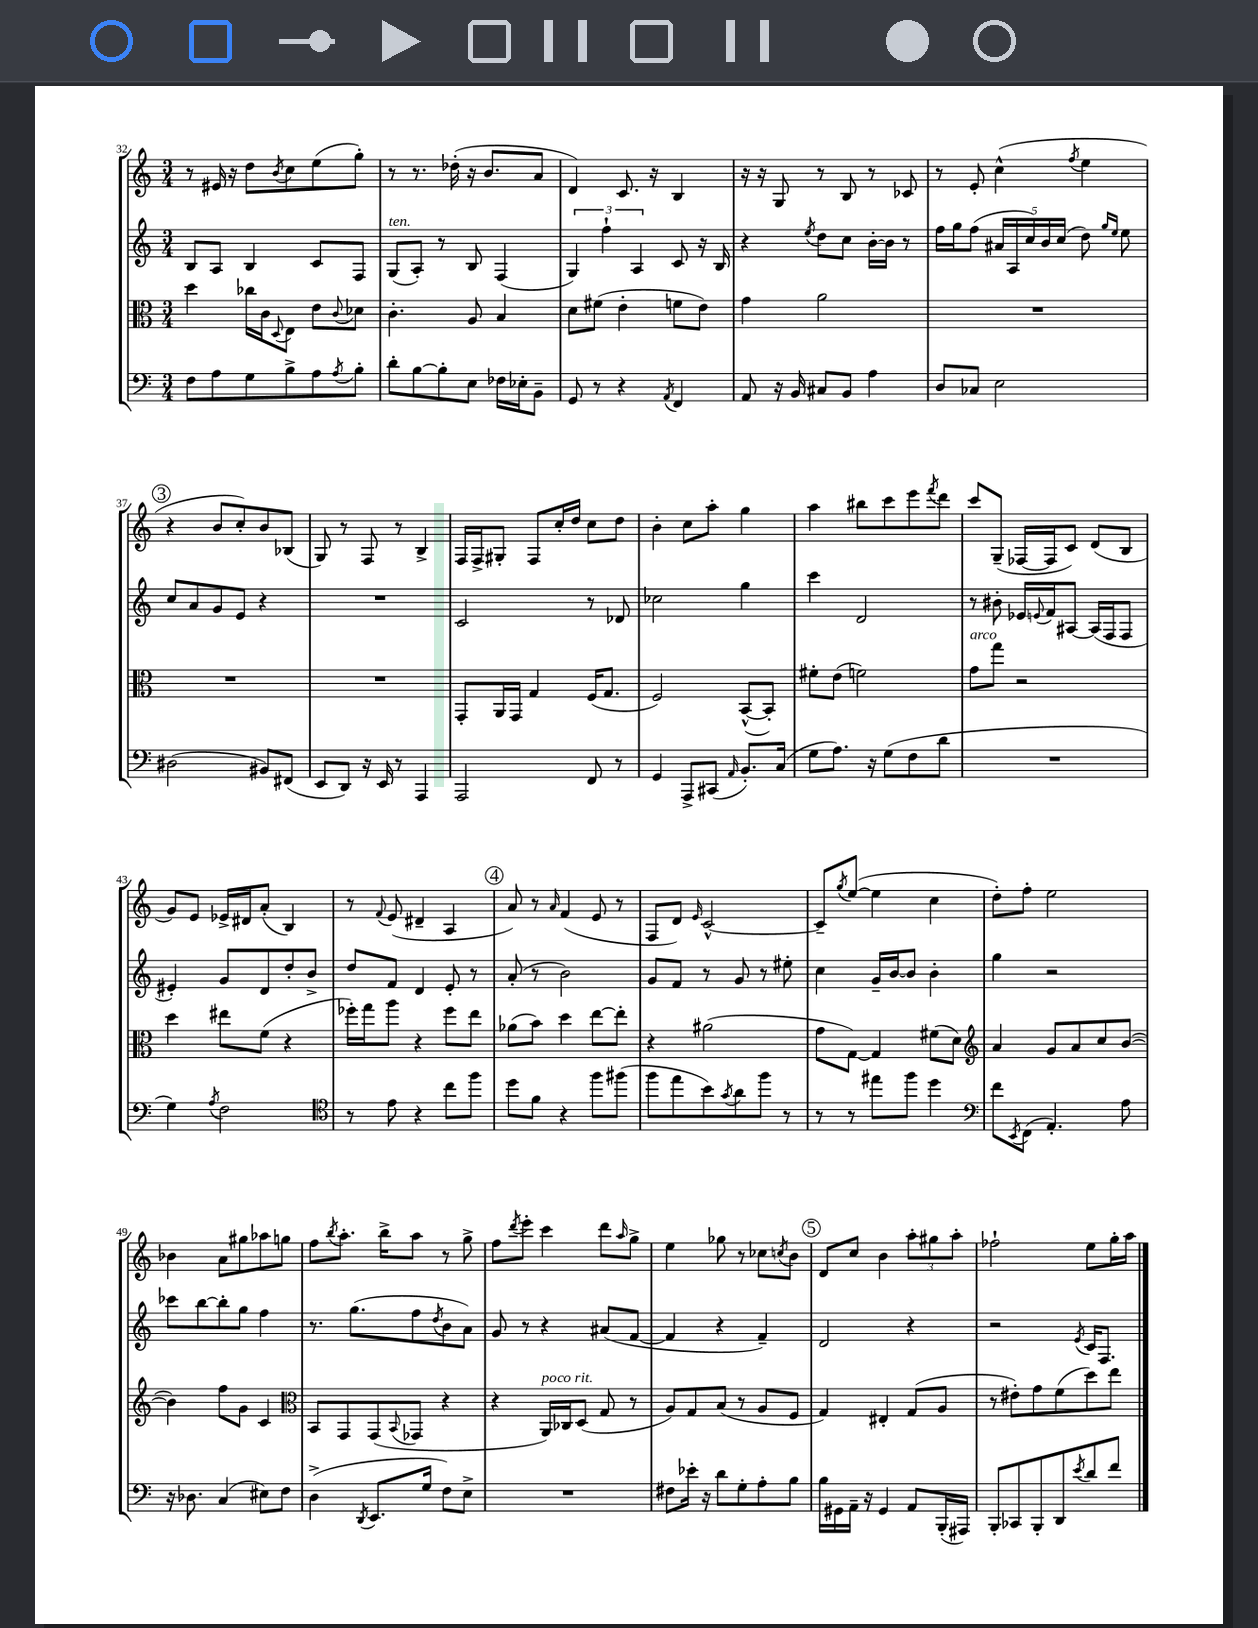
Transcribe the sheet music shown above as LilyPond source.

<<
\new StaffGroup <<
\new Staff = "s0" {
    \clef treble \key c \major \numericTimeSignature \time 3/4
    r8 eis'16 r16 d''8 \acciaccatura { b'8 } c''8 e''8( g''8-.) |
    r8 r8. des''16-.( r16 b'8. a'8 |
    d'4) c'8. r16 b4 |
    r16 r16 g8 r8 b8 r8 ces'8 |
    r8 e'8-. c''4-^( \acciaccatura { f''8 } e''4 |
    \mark \markup { \circle "3" } r4 b'8 c''8-.) b'8 bes8( |
    g8) r8 f8 r8 b4-> |
    f16 f16-> gis8-. f8 c''16-. d''16 c''8 d''8 |
    b'4-. c''8 a''8-. g''4 |
    a''4 bis''8 c'''8 e'''8 \acciaccatura { f'''8 } d'''8 |
    c'''8 g8--( fes16~ fes16 c'8) d'8( b8 |
    g'8) e'8 ees'16-> dis'16 a'8-.( b4) |
    r8 \appoggiatura { f'8 } e'8( dis'4-- a4 |
    \mark \markup { \circle "4" } a'8) r8 \grace { a'16 } f'4( e'8 r8 |
    f8 d'8) \grace { e'16 } c'2~-^ |
    c'8-- \acciaccatura { g''8 } e''8~( e''4 c''4 |
    d''8-.) f''8-. e''2 |
    bes'4 a'8 gis''8 aes''8 g''8 |
    f''8 \acciaccatura { b''8 } a''8.-. b''16-> a''8 r8 g''8-> |
    f''8 \acciaccatura { d'''8 } e'''8-. c'''4 d'''8 \grace { a''16 } g''8-> |
    e''4 ges''8 r8 ces''8 \acciaccatura { c''8 } b'8 |
    \mark \markup { \circle "5" } d'8 c''8 b'4 \tuplet 3/2 { a''8-. gis''8 a''8-. } |
    fes''2-! e''8 g''16-. a''16 \bar "|." |
}
\new Staff = "s1" {
    \clef treble \key c \major \numericTimeSignature \time 3/4
    b8 a8 b4 c'8 f8 |
    g8^\markup { \italic "ten." }( a8-.) r8 b8 f4( |
    \tuplet 3/2 { g4) f''4-! a4 } c'8 r16 b16 |
    r4 \acciaccatura { e''8 } d''8 c''8 b'16~-. b'16 r8 |
    f''16 g''16 f''8( \tuplet 5/4 { ais'16 a16 c''16) b'16 c''16( } d''8) \grace { g''16 e''16 } e''8 |
    \mark \markup { \circle "3" } c''8 a'8 g'8 e'8 r4 |
    R2. |
    c'2 r8 des'8 |
    ces''2 g''4 |
    c'''4 d'2 |
    r8 bis'8-. ees'16 \appoggiatura { e'8 } f'16 ais8~ ais16( f16 f8 |
    eis'4-.) g'8 d'8 d''8-. b'8-> |
    d''8 f'8 d'4 e'8-. r8 |
    \mark \markup { \circle "4" } a'8-.( r8 b'2) |
    g'8 f'8 r8 g'8 r8 eis''8-. |
    c''4 g'16-- b'16~ b'8 b'4-. |
    g''4 r2 |
    ces'''8 b''8~ b''8-. g''8 f''4 |
    r8. g''8.( f''8 \acciaccatura { d''8 } b'8 a'8) |
    g'8 r8 r4 ais'8( f'8~ |
    f'4 r4 f'4--) |
    \mark \markup { \circle "5" } d'2 r4 |
    r2 \acciaccatura { e'8 } c'16 f8. \bar "|." |
}
\new Staff = "s2" {
    \clef alto \key c \major \numericTimeSignature \time 3/4
    d''4 ces''16 c'16 \appoggiatura { d8 } e8 e'8 \appoggiatura { c'8 } des'8 |
    c'4.-. a8 b4 |
    d'8 fis'8( e'4-. f'8 e'8) |
    g'4 a'2 |
    R2. |
    \mark \markup { \circle "3" } R2. |
    R2. |
    g,8-. a,16 g,16 g4 f16( g8. |
    f2) b,8~-^( b,8-.) |
    fis'8-. e'8( f'2) |
    g'8^\markup { \italic "arco" } g''8 r2 |
    d''4 eis''8 f'8( r4 |
    fes''16-.) g''16 a''8 r4 fes''8 e''8 |
    \mark \markup { \circle "4" } aes'8( b'8) d''4 e''8~ e''8-. |
    r4 ais'2( |
    g'8 g8~) g4 fis'8( d'8) |
    \clef treble a'4 g'8 a'8 c''8 b'8~( |
    b'4) f''8 g'8 c'4 |
    \clef alto b,8 g,8 g,8( \appoggiatura { b,8 } ges,8 r4 |
    r4 a,16^\markup { \italic "poco rit." }) ces16 d8( g8 r8 |
    a8) g8 b8( r8 a8 f8 |
    \mark \markup { \circle "5" } g4) eis4-. g8( a8 |
    r8 eis'8-.) g'8 f'8( d''8) e''8 \bar "|." |
}
\new Staff = "s3" {
    \clef bass \key c \major \numericTimeSignature \time 3/4
    f8 a8 g8 b8-> a8 \acciaccatura { a8 } b8-. |
    d'8-. b8~ b8-. e8 fes16 ees16-. b,8-- |
    g,8 r8 r4 \acciaccatura { a,8 } f,4 |
    a,8 r16 b,16 cis8 b,8 a4 |
    d8 ces8 e2 |
    \mark \markup { \circle "3" } dis2( bis,8) fis,8( |
    e,8 d,8) r16 e,16 r8 a,,4 |
    a,,2 f,8 r8 |
    g,4 a,,8-> cis,8( \grace { a,16 } b,8.-.) c16( |
    g8 a8.) r16 g8( f8 d'8 |
    R2. |
    g4) \acciaccatura { a8 } f2 |
    \clef tenor r8 e'8 r4 c''8 f''8 |
    \mark \markup { \circle "4" } d''8 f'8 r4 f''8 fis''8( |
    f''8 e''8 b'8) \acciaccatura { g'8 } a'8 f''8 r8 |
    r8 r8 eis''8 f''8 d''4 |
    \clef bass f'8 \acciaccatura { e,8 } f,8( a,4.-.) a8 |
    r16 des8. c4( eis8) f8 |
    d4->( \acciaccatura { d,8 } e,8. g16 f8) e8-> |
    R2. |
    fis8 ees'16-. r16 d'8 g8-. a8-. b8 |
    \mark \markup { \circle "5" } b16 gis,16 a,16-- r16 gis,4 a,8 b,,16-.( ais,,16) |
    b,,8-. ces,8 b,,8-. d,8 \acciaccatura { e'8 } d'8 f'8 \bar "|." |
}
>>
>>
\layout { \context { \Score currentBarNumber = #32 } }
